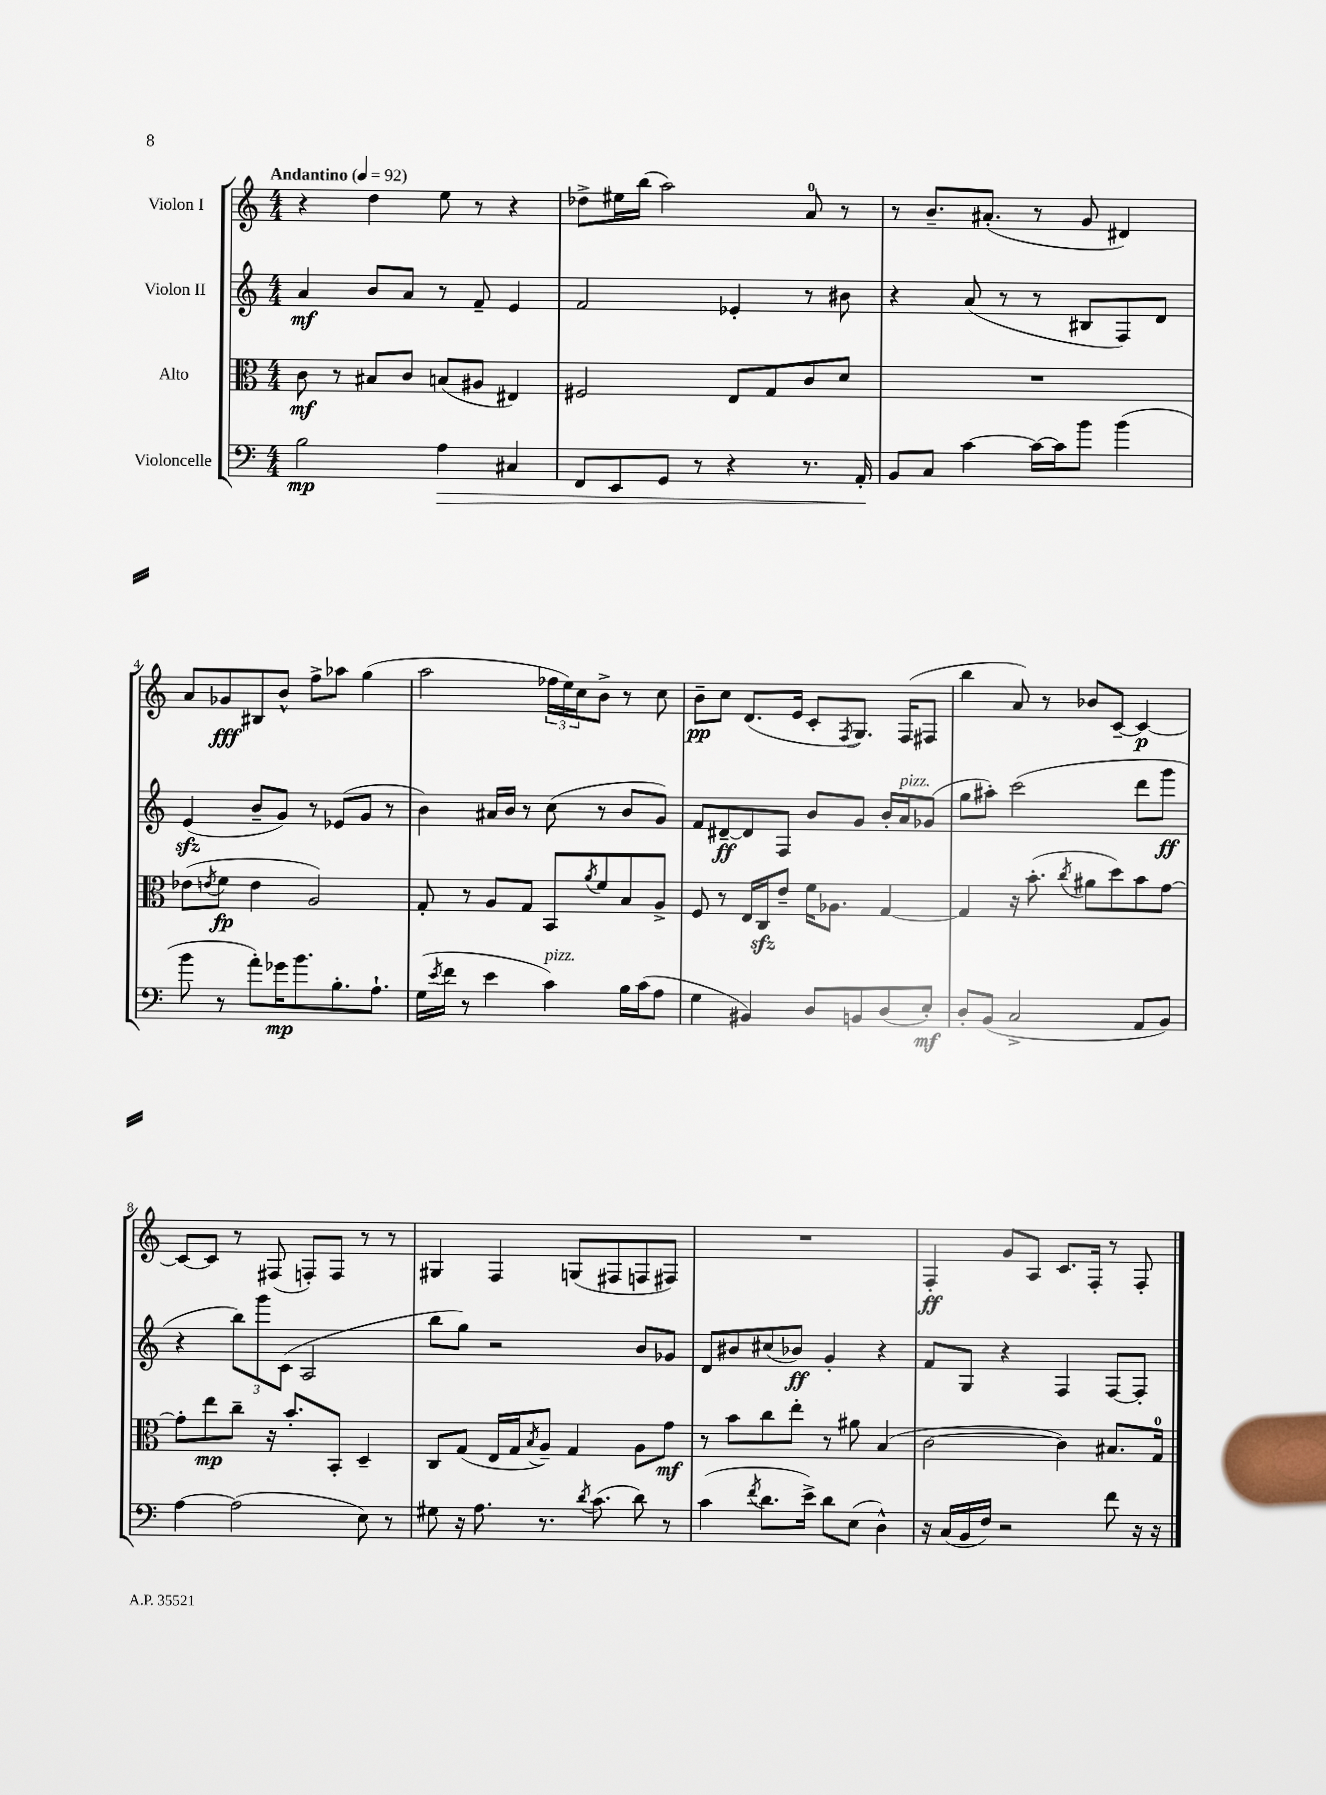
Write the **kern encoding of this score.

**kern	**kern	**kern	**kern
*staff4	*staff3	*staff2	*staff1
*clefF4	*clefC3	*clefG2	*clefG2
*k[]	*k[]	*k[]	*k[]
*M4/4	*M4/4	*M4/4	*M4/4
*MM92	*MM92	*MM92	*MM92
2B	8c	4a	4r
.	8r	.	.
.	8B#	8b	4dd
.	8c	8a	.
4A	(8B	8r	8ee
.	8A#	8f~	8r
4C#	4E#)	4e	4r
=	=	=	=
8FF	2F#	2f	8dd-^
8EE	.	.	16ee#
.	.	.	(16bb
8GG	.	.	2aa)
8r	.	.	.
4r	8E	4e-'	.
.	8G	.	.
8.r	8c	8r	8a
.	8d	8b#	8r
16AA'	.	.	.
=	=	=	=
8BB	1r	4r	8r
8C	.	.	8.b~
[4c	.	(8a	.
.	.	.	(8.a#'
.	.	8r	.
16c_	.	8r	8r
16c]	.	.	.
8b	.	8B#	8g
(4b	.	8F)	4d#)
.	.	8d	.
=	=	=	=
8b	(8e-	(4e	8a
.	8qe	.	.
8r	8f	.	8g-
8a')	4e	8b~	8B#
16g-	.	8g)	8b^^
8.b	.	.	.
.	2A)	8r	8ff^
8.B'	.	(8e-	8aa-
.	.	8g	(4gg
8.A`	.	.	.
.	.	8r	.
=	=	=	=
(16G	8G'	4b)	2aa
8qe	.	.	.
16f	.	.	.
8r	8r	.	.
4e	8A	16a#	.
.	.	16b	.
.	8G	8r	.
4c)	8BB	(8cc	24ff-
.	.	.	24ee)
.	.	.	24cc
.	8qa	.	.
.	8f	8r	8b^
16B	8B	8b	8r
(16c	.	.	.
8A	8A^	8g)	8cc
=	=	=	=
4G	8F	8f	8b~
.	8r	[8d#~	8cc
4BB#)	16E	8d#]	(8.d
.	16C	.	.
.	8e~	8F	.
.	.	.	16e
8D	16f	8b	8c'
.	8.A-	.	.
.	.	.	8qF
8BB	.	8g	8.G)
(8D	[4G	16b'	.
.	.	16a	(16F
8E')	.	(8g-	8F#
=	=	=	=
8D'	4G]	8gg	4bb
(8BB	.	8aa#')	.
2C^	16r	(2ccc	8a)
.	(8.b'	.	.
.	.	.	8r
.	8qcc	.	.
.	8a#	.	8b-
.	8dd)	.	[8c~
8AA	8b	8ddd	4c_
8BB)	[8g	8ggg	.
=	=	=	=
[4A	8g']	4r	8c_
.	8ee	.	8c]
(2A]	8cc~	12bb)	8r
.	.	12ggg	.
.	16r	.	(8F#
.	.	(12c	.
.	8.b'	.	.
.	.	2A	8F')
.	8BB'	.	8F
8E)	4D~	.	8r
8r	.	.	8r
=	=	=	=
8G#	8C	8bb	4G#
16r	(8G	8gg)	.
8.A	.	.	.
.	16E	2r	4F
.	16G	.	.
.	8qB	.	.
8.r	8A~)	.	.
.	4G	.	(8G
8qd	.	.	.
(8.c	.	.	.
.	.	.	8F#
8d)	8A	8b	8F
8r	8g	8g-	8F#)
=	=	=	=
(4c	8r	8d	1r
.	8b	8b#	.
8qf	.	.	.
8.d	8cc	(8cc#	.
.	8ee'	8b-)	.
16e^)	.	.	.
8d	8r	4g'	.
(8E	8a#	.	.
4D^^)	(4B	4r	.
=	=	=	=
16r	[2c	8f	4F'
(16C	.	.	.
16BB	.	8G	.
16F)	.	.	.
2r	.	4r	8g
.	.	.	8A
.	4c])	4F	8.c
.	.	.	16F'
8f	8.B#	[8F	8r
16r	.	8F']	8F'
16r	16G	.	.
==	==	==	==
*-	*-	*-	*-
